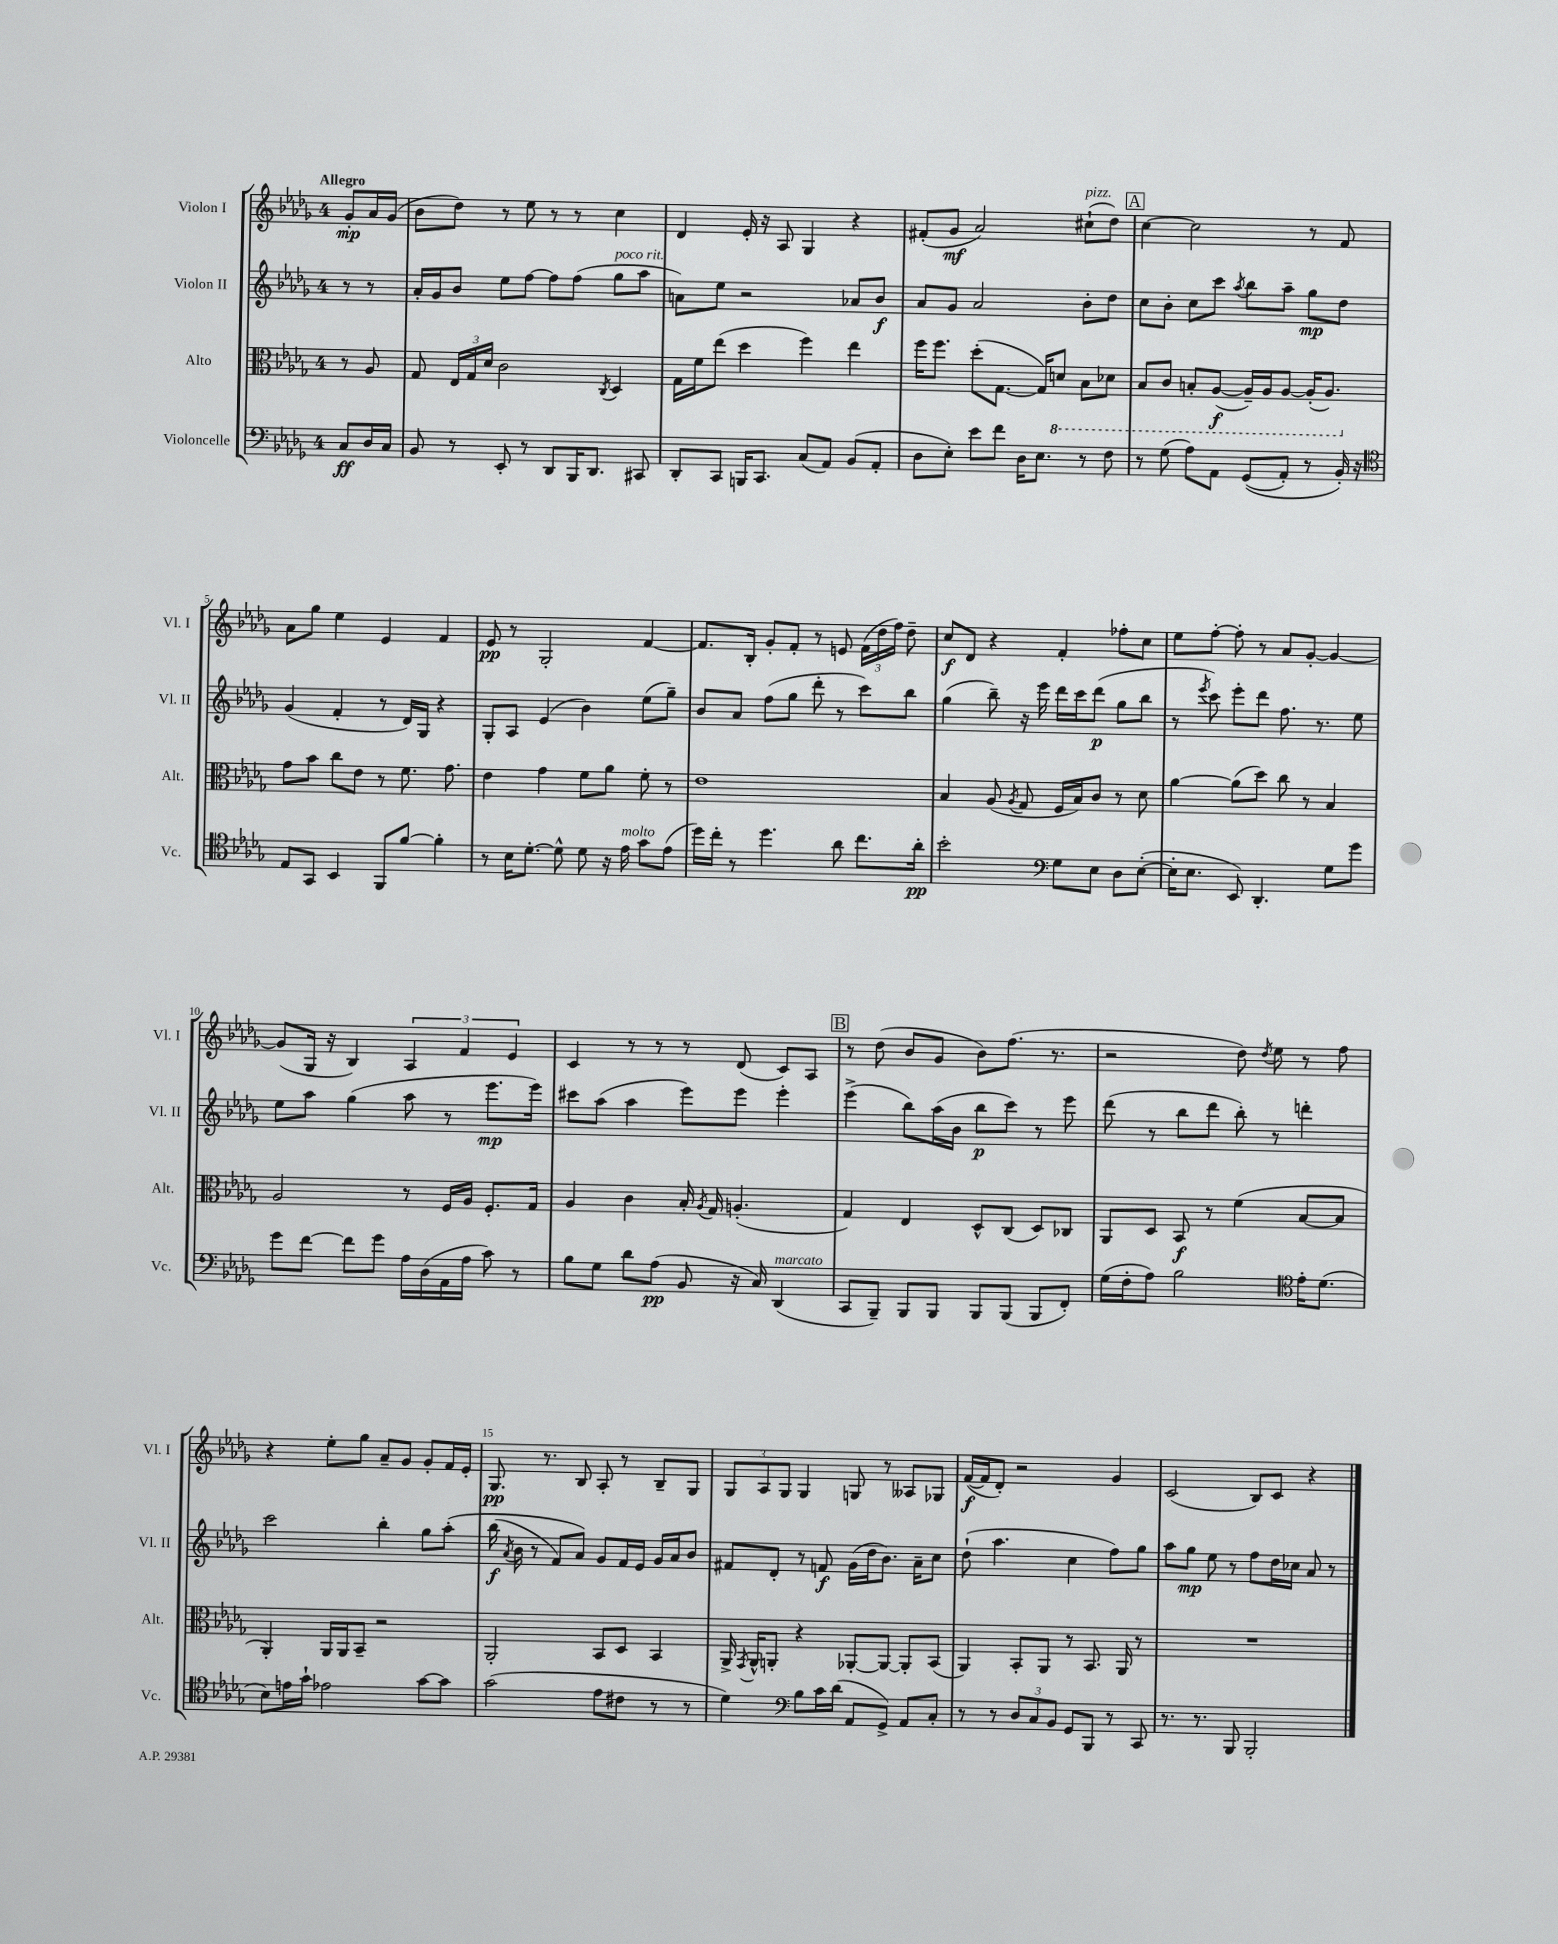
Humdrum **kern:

**kern	**kern	**kern	**kern
*staff4	*staff3	*staff2	*staff1
*clefF4	*clefC3	*clefG2	*clefG2
*k[b-e-a-d-g-]	*k[b-e-a-d-g-]	*k[b-e-a-d-g-]	*k[b-e-a-d-g-]
*M4/4	*M4/4	*M4/4	*M4/4
8C	8r	8r	8g-'
16D-	8A-	8r	16a-
16C	.	.	(16g-
=	=	=	=
8BB-	8G-	16a-'	8b-
.	.	16g-	.
8r	24E-	8b-	8dd-)
.	24G-	.	.
.	24d-	.	.
8EE-'	2c	8ee-	8r
8r	.	[8ff	8ee-
8DD-	.	8ff]	8r
16BBB-	.	(8ff	8r
8.DD-	.	.	.
.	8qC	.	.
.	4D-	8gg-	4cc
8CC#	.	8aa-	.
=	=	=	=
8DD-'	16G-	8a)	4d-
.	16f	.	.
8CC	(8ee-	8ee-	.
16BBB	4dd-	2r	16e-'
8.CC	.	.	16r
.	.	.	8A-
(8C	4ff)	.	4G-
8AA-)	.	.	.
(8BB-	4ee-	8a-	4r
8AA-'	.	8b-	.
=	=	=	=
8D-	16ff	8a-	(8f#'
.	8.ff	.	.
8E-')	.	8g-	8g-
8e-	(8dd-'	2a-	2a-)
8f	[8.G-	.	.
16D-	.	.	.
8.E-	16G-])	.	.
.	8D	.	.
8r	8BB-	8b-'	(8cc#`
8F	8D-	8dd-	8dd-)
=	=	=	=
8r	8BB-	8cc	[4cc
(8G-	8C	8b-'	.
8A-)	8BB'	8cc	2cc]
8AA-	([8AA-	8ccc	.
.	.	8qaa-	.
&((8GG-	16AA-~])	8bb-	.
.	16AA-	.	.
8AA-')	[8AA-	8aa-~	.
8r	(16AA-']	8gg-	8r
.	8.AA-)	.	.
16BB-'&)	.	8dd-	8f
16r	.	.	.
=	=	=	=
*clefC4	*	*	*
8E-	8g-	(4g-	8a-
8GG-	8b-	.	8gg-
4BB-	8cc	4f'	4ee-
.	8e-	.	.
8FF	8r	8r	4e-
[8f	8.f	16d-)	.
.	.	16G-	.
4f']	.	4r	4f
.	8.g-	.	.
=	=	=	=
8r	4e-	8G-'	8e-
16B-	.	8A-	8r
[8.d-'	.	.	.
.	4g-	(4e-	2G-'
8d-^^]	.	.	.
8d-	8f	4b-)	.
16r	8a-	.	.
16e-	.	.	.
8g-	8f'	(8ee-	[4f
(8e-	8r	8gg-~)	.
=	=	=	=
16dd-)	1e-	8b-	8.f]
16cc'	.	.	.
8r	.	8a-	.
.	.	.	16B-'
4.dd-	.	(8ff	8g-'
.	.	8gg-	8f'
.	.	8ddd-'	8r
8a-	.	8r	8e
8.cc	.	8ccc)	(24f
.	.	.	24dd-
.	.	.	24ff)
.	.	8bb-	8dd-~
16a-'	.	.	.
=	=	=	=
2b-'	4B-	(4gg-	8cc
.	.	.	8d-
.	(8A-	8bb-~)	4r
.	8qA-	.	.
.	8G-	16r	.
.	.	16eee-	.
*clefF4	*	*	*
8G-	16F	16ddd-	4f'
.	16B-)	16ccc	.
8E-	8c	(8ddd-	.
8D-	8r	8gg-	8ff-'
([8E-'	8d-	8bb-	8cc
=	=	=	=
16E-']	[4a-	8r	8ee-
8.E-	.	.	.
.	.	8qeee-	.
.	.	8ccc)	[8ff'
8EE-)	(8a-]	8eee-'	8ff']
4.DD-'	8dd-)	8ddd-	8r
.	8cc	8.ff	8a-
.	8r	.	[8g-'
.	.	8.r	.
8G-	4B-	.	4g-_
8g-	.	8ee-	.
=	=	=	=
8g-	2A-	8ee-	(8g-]
[8f	.	8aa-	16G-
.	.	.	16r
8f]	.	(4gg-	4B-)
8g-	.	.	.
16A-	8r	8aa-	6A-
(16D-	.	.	.
16AA-	16F	8r	.
.	.	.	6f
16A-	16A-	.	.
8c)	8.F'	8.eee-	.
.	.	.	6e-
8r	.	.	.
.	16G-	16eee-)	.
=	=	=	=
8B-	4A-	8ccc#	4c
8G-	.	(8aa-	.
8d-	4c	4aa-	8r
(8A-	.	.	8r
8BB-	16B-'	8eee-)	8r
.	8qA-	.	.
.	16G-	.	.
16r	(4.A'	8eee-	(8d-
16C)	.	.	.
(4DD-	.	4eee-'	8c)
.	.	.	8A-
=	=	=	=
8CC	4G-)	(4eee-^	8r
8BBB-~)	.	.	(8dd-
8BBB-	4E-	8bb-)	8b-
8BBB-	.	(16aa-	8g-
.	.	16b-	.
8BBB-	8D-^^	8bb-	8b-)
(8BBB-	(8C	8ccc)	(8.ff
8BBB-	8D-)	8r	.
.	.	.	8.r
8FF')	8C-	8eee-	.
=	=	=	=
(16G-	8AA-	(8ddd-	2r
16F'	.	.	.
8A-)	8D-	8r	.
2B-	8BB-	8bb-	.
.	8r	8ddd-	.
.	(4f	8bb-')	8dd-)
.	.	.	8qdd-
.	.	8r	8ee-
*clefC4	*	*	*
16e-'	[8B-	4ddd'	8r
(8.d-	.	.	.
.	8B-]	.	8ff
=	=	=	=
8B-)	4AA-')	2ccc	4r
16e	.	.	.
16g-`	.	.	.
2e-	16AA-	.	8ee-'
.	16AA-	.	.
.	8BB-~	.	8gg-
.	2r	4bb-'	8a-~
.	.	.	8g-
[8g-	.	8gg-	8g-'
8g-]	.	&(8aa-'	16f
.	.	.	16e-'
=	=	=	=
(2g-	2AA-'	(16bb-	8.G-
.	.	8qa-	.
.	.	16b-	.
.	.	8r	.
.	.	.	8.r
.	.	8f)	.
.	.	8a-&)	8B-
8e-	8BB-	8g-	8A-'
8c#	8D-	16f	8r
.	.	16e-	.
8r	4BB-	16g-	8B-~
.	.	16a-	.
8r	.	8b-	8G-
=	=	=	=
4d-)	16AA-^	8f#	12G-
.	8qGG-	.	.
.	16AA-^^	.	.
.	.	.	12A-
.	8AA'	8d-'	.
.	.	.	12G-
*clefF4	*	*	*
8B-	4r	8r	4G-
16c	.	8f	.
(16d-	.	.	.
8AA-	[8AA-'	(16g-	8G
.	.	16dd-	.
8GG-^)	8AA-_	8.b-)	8r
8AA-	8AA-']	.	8A--
.	.	16a-~	.
8C'	(8BB-	8cc	8G-
=	=	=	=
8r	4AA-)	(8dd-`	([16f
.	.	.	16f]
8r	.	4.aa-	8d-')
12D-	8BB-'	.	2r
12C	.	.	.
.	8AA-	.	.
12BB-	.	.	.
8GG-	8r	4cc	.
8BBB-	8.BB-	.	.
8r	.	8ff)	4g-
.	16AA-	.	.
8CC	8r	8gg-	.
=	=	=	=
8.r	1r	8aa-	(2c
.	.	8gg-	.
8.r	.	.	.
.	.	8ee-	.
8BBB-	.	8r	.
2BBB-'	.	8ff	8B-)
.	.	16dd-	8c
.	.	16cc-	.
.	.	8a-	4r
.	.	8r	.
==	==	==	==
*-	*-	*-	*-
